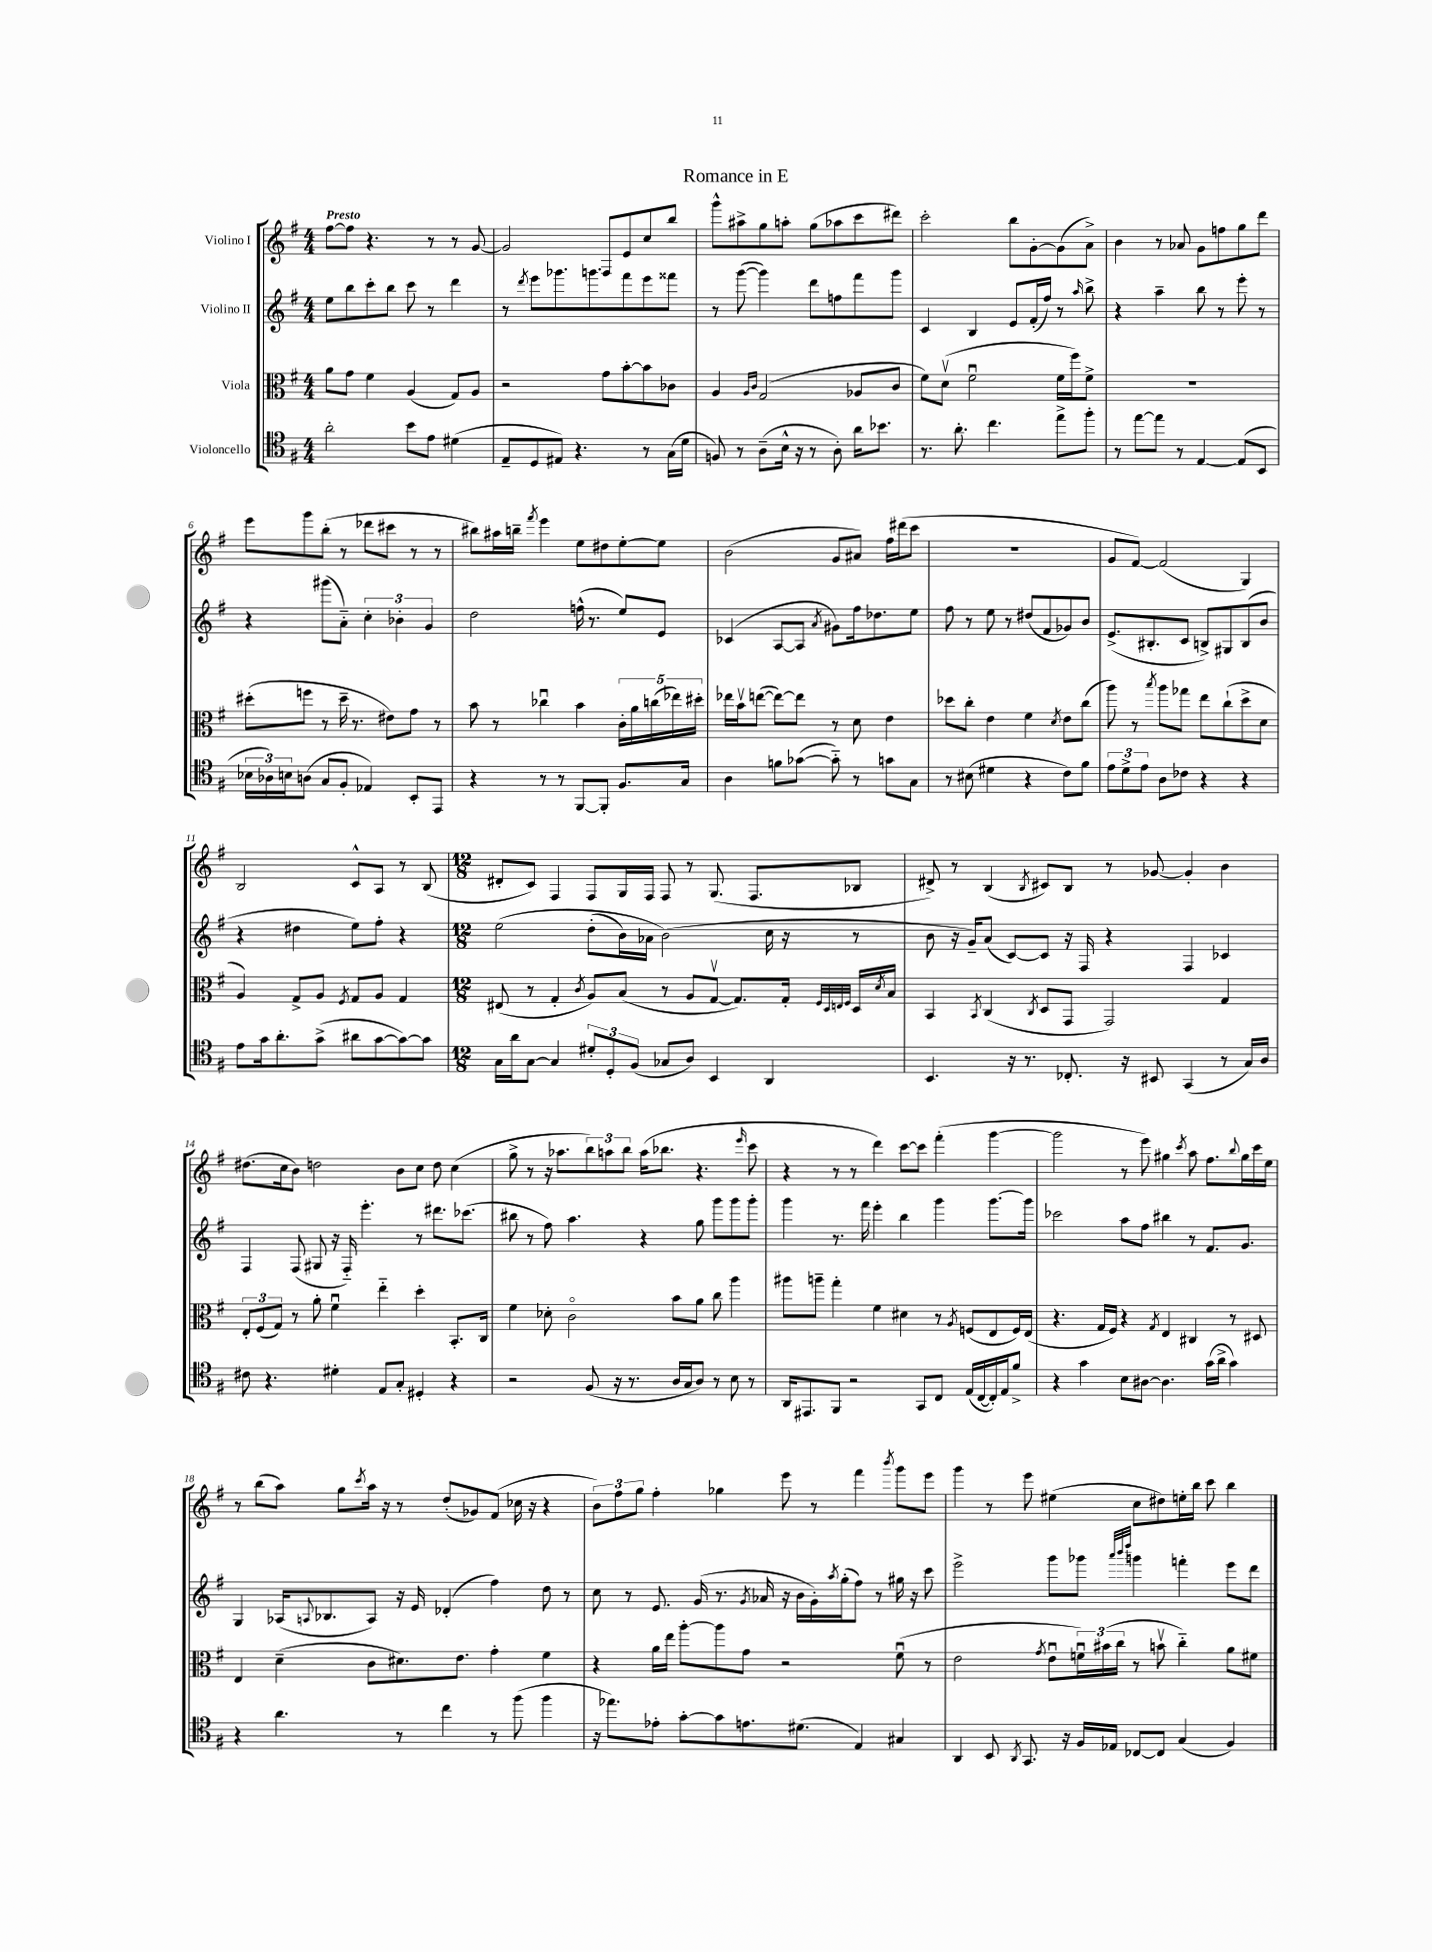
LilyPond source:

\header { title = "Romance in E" }
<<
\new StaffGroup <<
\new Staff = "s0" \with { instrumentName = "Violino I" } {
    \clef treble \key g \major \numericTimeSignature \time 4/4 \tempo "Presto"
    fis''8~ fis''8 r4. r8 r8 g'8~ |
    g'2 fis8 e'8 c''8 b''8 |
    g'''8-^ ais''8-> g''8 a''8-. g''8( aes''8 c'''8 dis'''8) |
    c'''2-. b''8 g'8~-. g'8( a'8->) |
    b'4 r8 aes'8 g'8 f''8 g''8 d'''8 |
    e'''8 g'''8 b''8-.( r8 des'''8 cis'''8 r8 r8 |
    bis''8) ais''16 b''16-- \acciaccatura { fis'''8 } e'''4 e''8 dis''8 e''8~-. e''8 |
    b'2( g'8 ais'8) fis''16 dis'''16( c'''8 |
    R1 |
    g'8 fis'8~) fis'2( g4) |
    b2 c'8-^ a8 r8 b8( |
    \numericTimeSignature \time 12/8 dis'8-. c'8) fis4 fis8 g16 fis16 fis8 r8 g8.( fis8. bes8 |
    dis'8->) r8 b4( \acciaccatura { b8 } cis'8) b8 r8 ges'8~ ges'4-. b'4 |
    dis''8.( c''16 b'8) d''2 b'8 c''8 d''8 c''4( |
    g''8-> r8 r16 aes''8. \tuplet 3/2 { b''8) a''8 b''8 } a''16( bes''8. r4. \grace { e'''16 } c'''8 |
    r4 r8 r8 d'''4) c'''8~ c'''8 fis'''4-.( g'''4~ |
    g'''2 r8 e'''8) gis''4 \acciaccatura { c'''8 } a''8 fis''8. \appoggiatura { b''8 } gis''16 c'''16 e''16 |
    r8 b''8( a''8) g''8 \acciaccatura { c'''8 } a''16 r16 r8 d''8-.( ges'8) fis'8( ces''16 r16 r4 |
    \tuplet 3/2 { b'8) fis''8 g''8 } fis''4-. ges''4 e'''8 r8 fis'''4 \acciaccatura { b'''8 } g'''8 e'''8 |
    g'''4 r8 e'''8 eis''4( c''8 dis''8) e''16-. b''16 c'''8 b''4 \bar "|." |
}
\new Staff = "s1" \with { instrumentName = "Violino II" } {
    \clef treble \key g \major \numericTimeSignature \time 4/4
    e''8 b''8 c'''8-. b''8 c'''8 r8 d'''4 |
    r8 \acciaccatura { d'''8 } e'''8 ges'''8. g'''8. fis'''8 e'''8 fisis'''8 |
    r8 g'''8~( g'''4) d'''8 f''8 fis'''8 g'''8 |
    c'4 b4 e'8 fis'16-.( fis''16) r8 \grace { a''16 } b''8-> |
    r4 a''4-- b''8 r8 e'''8-. r8 |
    r4 gis'''8( a'8-_) \tuplet 3/2 { c''4-. bes'4-. g'4 } |
    d''2 f''16-^( r8. e''8) e'8 |
    ces'4( a8~ a8 \acciaccatura { a'8 } gis'8) fis''16 des''8. e''8 |
    fis''8 r8 e''8 r8 dis''8( fis'8 ges'8) b'8 |
    e'8.->( bis8.-. c'8 b8->) gis8 b8( b'8 |
    r4 dis''4 e''8) fis''8-. r4 |
    \numericTimeSignature \time 12/8 e''2\( d''8-.( b'16) aes'16 b'2(\) c''16 r16 r8 |
    b'8 r16 g'16--) a'8( c'8~) c'8 r16 fis16 r4 fis4 ces'4 |
    fis4 fis8( gis8 r16 fis16-_) e'''4.-. r8 dis'''8. ces'''8.( |
    bis''8 r8 fis''8) a''4. r4 g''8 g'''8 g'''8 g'''8-. |
    g'''4 r8. fis'''16 e'''4-. b''4 g'''4 g'''8.~ g'''16 |
    ces'''2 a''8 fis''8 bis''4 r8 fis'8. g'8. |
    g4 aes16( \appoggiatura { a8 } bes8. a8) r16 e'16 des'4-.( fis''4) d''8 r8 |
    c''8 r8 e'8. g'16( r8. \acciaccatura { g'8 } aes'16 r16 b'16 g'16-.) \acciaccatura { a''8 } g''16-.( fis''8) r8 gis''16 r16 c'''8 |
    e'''2-> g'''8 ges'''8 \grace { a'''32 b'''32 d''''32 } g'''4 f'''4-. e'''8 d'''8 \bar "|." |
}
\new Staff = "s2" \with { instrumentName = "Viola" } {
    \clef alto \key g \major \numericTimeSignature \time 4/4
    a'8 g'8 fis'4 a4( g8) a8 |
    r2 g'8 b'8~-. b'8 ces'8 |
    a4 \grace { a16 c'16 } g2( aes8 c'8 |
    fis'8) d'8\upbow( fis'2\downbow fis'16 fis''16) fis'8-> |
    R1 |
    dis''8-.( f''8 r8 dis''16-- r8. eis'8) g'8 r8 |
    b'8 r8 ces''4\downbow b'4 \tuplet 5/4 { c'16-. a'16 c''16( ees''16) dis''16-. } |
    ees''16 b'16\upbow e''8~( e''8~) e''8 r8 d'8 e'4 |
    des''8 c''8-. e'4 fis'4 \acciaccatura { d'8 } e'8 c''8( |
    a''8) r8 \acciaccatura { b''8 } a''8 ges''8 e''8 c''8-!( d''8-> d'8 |
    a4) g8-> a8 \acciaccatura { fis8 } g8 a8 g4 |
    \numericTimeSignature \time 12/8 eis8( r8 g4-. \acciaccatura { c'8 } a8) b8( r8 a8 g8~\upbow g8.) g16-. \grace { fis32 d32 e32 fis32 } d16 \acciaccatura { d'8 } b16 |
    b,4 \acciaccatura { b,8 } c4( \acciaccatura { c8 } d8 g,8 g,2) g4 |
    \tuplet 3/2 { e8-. fis8( g8) } r8 a'8-. fis'4\downbow e''4-_ d''4-. b,8.-. c16 |
    fis'4 des'8-. c'2\flageolet b'8 a'8 c''8 a''4 |
    ais''8 a''8-- g''4-. fis'4 dis'4 r8 \acciaccatura { a8 } f8( e8 f16) e16( |
    r4. g16 fis16) r4 \acciaccatura { g8 } e4 cis4 r8 dis8 |
    e4 d'4--( c'8 dis'8.) e'8. g'4-. fis'4 |
    r4 a'16 e''16 a''8~-. a''8 g'8 r2 fis'8\downbow( r8 |
    e'2 \acciaccatura { g'8 } e'8\downbow \tuplet 3/2 { f'16\downbow) bis'16( c''16 } r8 b'8\upbow c''4-_) a'8 fis'8 \bar "|." |
}
\new Staff = "s3" \with { instrumentName = "Violoncello" } {
    \clef tenor \key g \major \numericTimeSignature \time 4/4
    a'2-. b'8 e'8 dis'4( |
    e8-- d8 eis8) r4. r8 g16( d'16 |
    f8) r8 a8--( b16-^ r16 r8 a8-.) a'16 bes'8. |
    r8. a'8.-. c''4. e''8-> fis''8-. |
    r8 e''8~ e''8 r8 e4~ e8( b,8 |
    \tuplet 3/2 { bes16 aes16) b16 } a8( g8 fis8-. ees4) b,8-. e,8 |
    r4 r8 r8 fis,8~ fis,8-. fis8. g16 |
    a4 f'8 ges'8~( ges'8-_) r8 g'8 g8 |
    r8 bis8( dis'4 r4 c'8) fis'8 |
    \tuplet 3/2 { e'8 d'8-> e'8 } a8 ces'8 r4 r4 |
    e'8 g'16 a'8.-. g'8->( ais'8 g'8~ g'8~) g'8 |
    \numericTimeSignature \time 12/8 g16 a'16 g8~ g4 \tuplet 3/2 { dis'8-. d8-. fis8( } ges8 a8) b,4 a,4 |
    b,4. r16 r8. ces8.-. r16 bis,8 g,4( r8 g16) a16 |
    cis'8 r4. dis'4-. e8 g8-. dis4-. r4 |
    r2 fis8( r16 r8. a16 g16 a8) r8 b8 r8 |
    a,16 eis,8. fis,8 r2 g,8 c8 e16( c16~ c16-.) e16 fis'8-> |
    r4 g'4 b8 ais8~ ais4. g'16( a'16-> g'4) |
    r4 a'4. r8 c''4 r8 fis''8( fis''4 |
    r16 ees''8.) ees'8-. g'8~-. g'8 e'8. dis'8.( e4) gis4 |
    a,4 b,8 \acciaccatura { a,8 } g,8. r16 fis16 ees16 ces8~ ces8 g4( fis4) \bar "|." |
}
>>
>>
